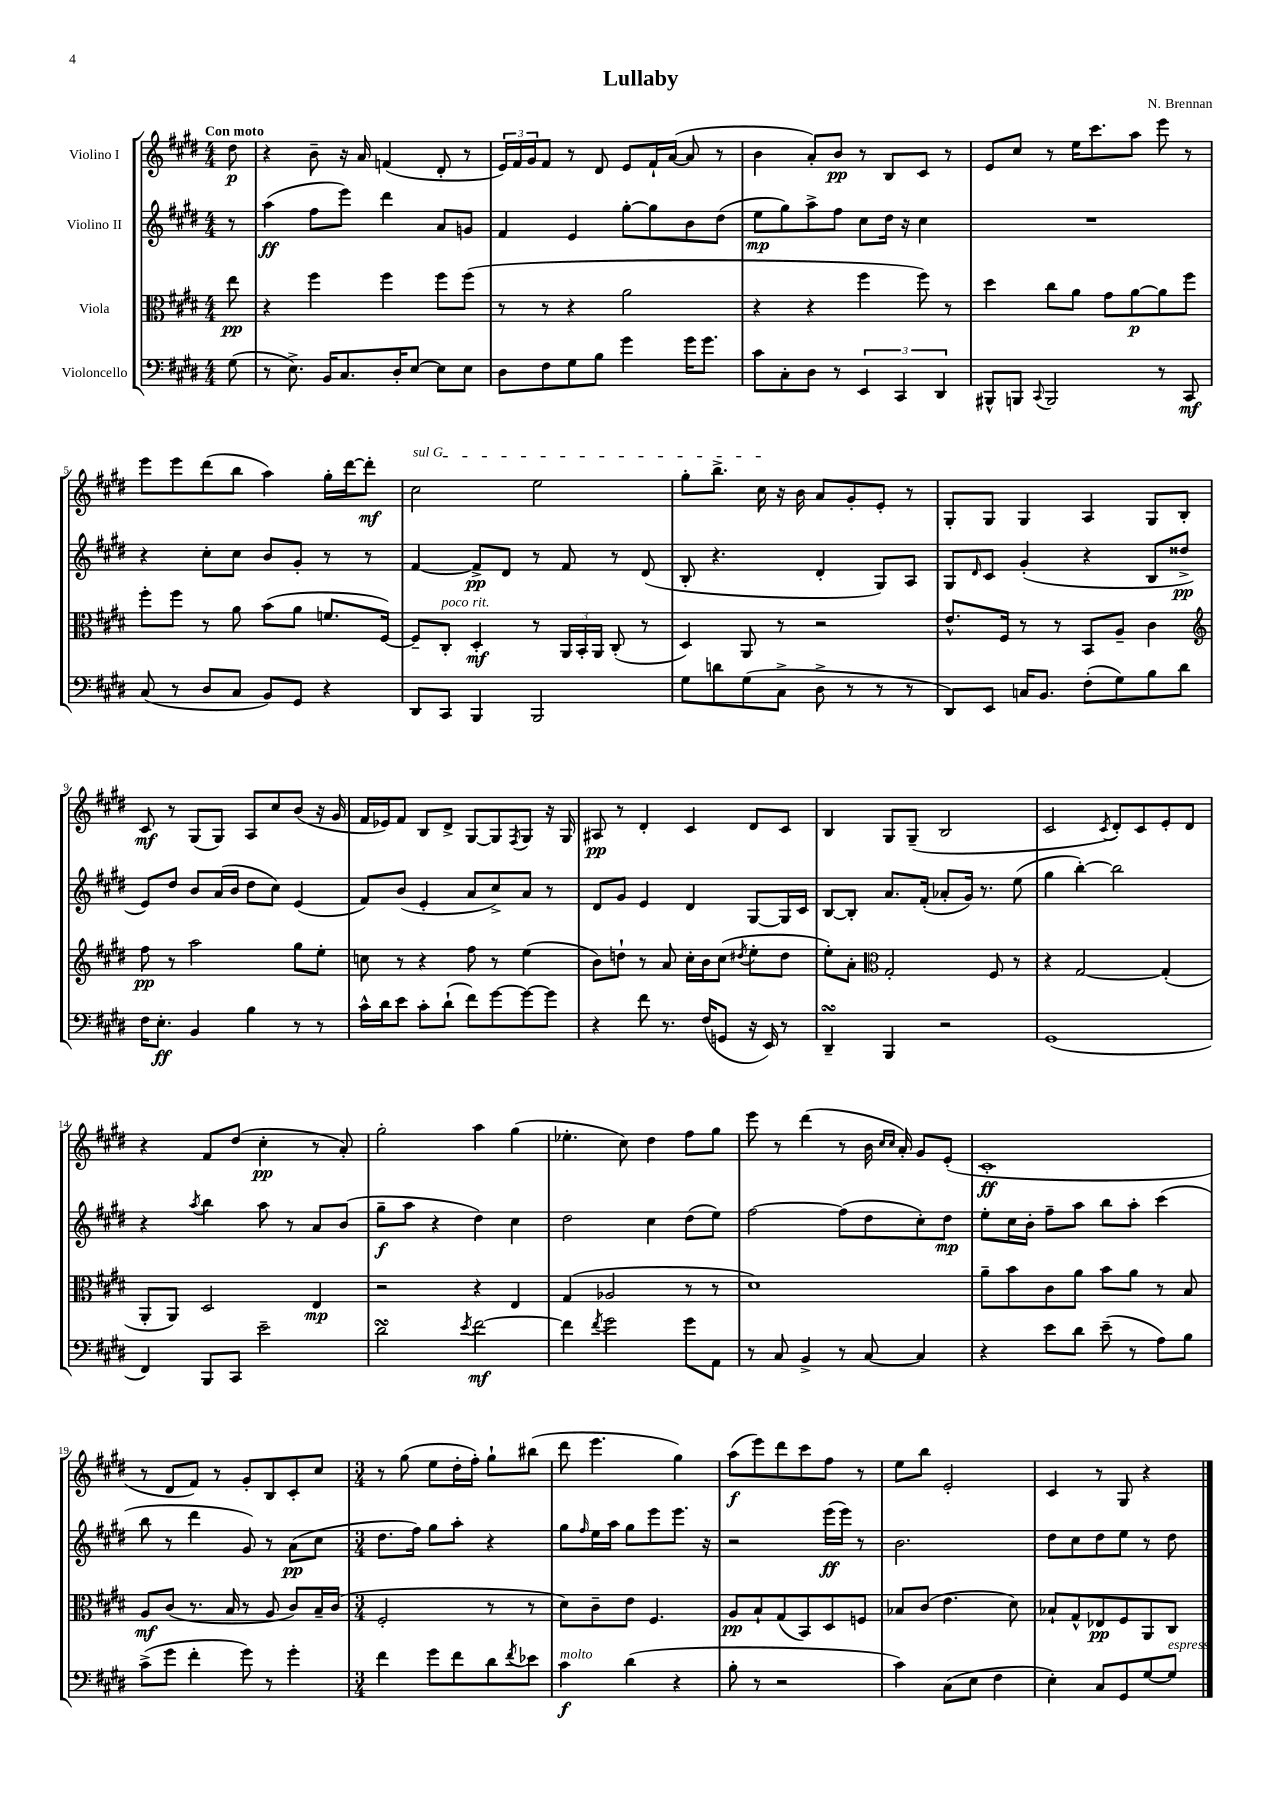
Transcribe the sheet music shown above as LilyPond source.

\header { title = "Lullaby" composer = "N. Brennan" }
<<
\new StaffGroup <<
\new Staff = "s0" \with { instrumentName = "Violino I" } {
    \clef treble \key e \major \numericTimeSignature \time 4/4 \partial 8 \tempo "Con moto"
    dis''8\p |
    r4 b'8-- r16 a'16 f'4( dis'8-. r8 |
    \tuplet 3/2 { e'16) fis'16 gis'16 } fis'8 r8 dis'8 e'8 fis'16-! a'16~( a'8 r8 |
    b'4 a'8-.) b'8\pp r8 b8 cis'8 r8 |
    e'8 cis''8 r8 e''16 cis'''8. a''8 e'''8 r8 |
    e'''8 e'''8 dis'''8( b''8 a''4) gis''16-. dis'''16~ dis'''8-.\mf |
    \once \override TextSpanner.bound-details.left.text = \markup { \italic "sul G" } cis''2\startTextSpan e''2 |
    gis''8-. b''8.-> cis''16\stopTextSpan r16 b'16 a'8 gis'8-. e'8-. r8 |
    gis8-. gis8 gis4 a4 gis8 b8-. |
    cis'8\mf r8 gis8( gis8) a8 cis''8 b'8( r16 gis'16 |
    fis'16 ees'16) fis'8 b8 dis'8-> gis8~ gis8 \acciaccatura { fis8 } gis8 r16 gis16 |
    ais8\pp r8 dis'4-. cis'4 dis'8 cis'8 |
    b4 gis8 gis8--( b2 |
    cis'2 \acciaccatura { cis'8 } dis'8-.) cis'8 e'8-. dis'8 |
    r4 fis'8 dis''8( cis''4-.\pp r8 a'8-.) |
    gis''2-. a''4 gis''4( |
    ees''4.-. cis''8) dis''4 fis''8 gis''8 |
    e'''8 r8 dis'''4( r8 b'16 \grace { cis''16 cis''16 } a'16-.) gis'8 e'8-.( |
    cis'1-.\ff |
    r8 dis'8 fis'8) r8 gis'8-. b8 cis'8-. cis''8 |
    \numericTimeSignature \time 3/4 r8 gis''8( e''8 dis''16-. fis''16-.) gis''8-! bis''8( |
    dis'''8 e'''4. gis''4) |
    a''8\f( e'''8) dis'''8 cis'''8 fis''8 r8 |
    e''8 b''8 e'2-. |
    cis'4 r8 gis8 r4 \bar "|." |
}
\new Staff = "s1" \with { instrumentName = "Violino II" } {
    \clef treble \key e \major \numericTimeSignature \time 4/4 \partial 8
    r8 |
    a''4\ff( fis''8 e'''8) dis'''4 a'8 g'8 |
    fis'4 e'4 gis''8~-. gis''8 b'8 dis''8( |
    e''8\mp gis''8) a''8-> fis''8 cis''8 dis''16 r16 cis''4 |
    R1 |
    r4 cis''8-. cis''8 b'8 gis'8-. r8 r8 |
    fis'4~ fis'8->\pp dis'8 r8 fis'8 r8 dis'8( |
    b8-. r4. dis'4-. gis8) a8 |
    gis8 \grace { dis'16 } cis'8 gis'4-.( r4 b8 disis''8->\pp |
    e'8) dis''8 b'8 a'16( b'16 dis''8 cis''8) e'4( |
    fis'8) b'8( e'4-. a'8 cis''8->) a'8 r8 |
    dis'8 gis'8 e'4 dis'4 gis8~ gis16 cis'16 |
    b8~ b8-. a'8. fis'16-.( aes'8-. gis'16) r8. e''8( |
    gis''4 b''4~-.) b''2 |
    r4 \acciaccatura { a''8 } b''4 a''8 r8 a'8 b'8( |
    gis''8--\f a''8 r4 dis''4) cis''4 |
    dis''2 cis''4 dis''8( e''8) |
    fis''2~ fis''8( dis''8 cis''8-.) dis''8\mp |
    e''8-. cis''16 b'16-. fis''8-- a''8 b''8 a''8-. cis'''4( |
    b''8 r8 dis'''4 gis'8) r8 a'8\pp( cis''8 |
    \numericTimeSignature \time 3/4 dis''8. fis''16) gis''8 a''8-. r4 |
    gis''8 \grace { fis''16 } e''16 a''16 gis''8 e'''8 e'''8. r16 |
    r2 e'''16\ff( e'''16) r8 |
    b'2. |
    dis''8 cis''8 dis''8 e''8 r8 dis''8 \bar "|." |
}
\new Staff = "s2" \with { instrumentName = "Viola" } {
    \clef alto \key e \major \numericTimeSignature \time 4/4 \partial 8
    e''8\pp |
    r4 fis''4 fis''4 fis''8 fis''8( |
    r8 r8 r4 a'2 |
    r4 r4 fis''4 fis''8) r8 |
    dis''4 cis''8 a'8 gis'8 a'8~\p a'8 fis''8 |
    fis''8-. fis''8 r8 a'8 b'8( a'8 f'8. fis16~) |
    fis8-- cis8-.^\markup { \italic "poco rit." } dis4-.\mf r8 \tuplet 3/2 { a,16 b,16-. a,16 } cis8-.( r8 |
    dis4) a,8 r8 r2 |
    e'8.-^ fis16 r8 r8 b,8 a8-- cis'4 |
    \clef treble fis''8\pp r8 a''2 gis''8 e''8-. |
    c''8 r8 r4 fis''8 r8 e''4( |
    b'8) d''8-! r8 a'8 cis''16-. b'16 cis''8( \acciaccatura { dis''8 } e''8-. dis''8 |
    e''8-.) a'8-. \clef alto gis2-. fis8 r8 |
    r4 gis2~ gis4-.( |
    a,8-. a,8) dis2 e4\mp |
    r2 r4 e4 |
    gis4( aes2 r8 r8 |
    dis'1) |
    a'8-- b'8 cis'8 a'8 b'8 a'8 r8 b8 |
    a8\mf cis'8( r8. b16 r8 a8 cis'8) b16-- cis'16( |
    \numericTimeSignature \time 3/4 fis2-. r8 r8 |
    dis'8) cis'8-- e'8 fis4. |
    a8\pp b8-! gis8( b,8) dis8 f8 |
    bes8 cis'8( e'4. dis'8) |
    bes8-! gis8-^ ees8\pp fis8 a,8 cis8 \bar "|." |
}
\new Staff = "s3" \with { instrumentName = "Violoncello" } {
    \clef bass \key e \major \numericTimeSignature \time 4/4 \partial 8
    gis8( |
    r8 e8.->) b,16 cis8. dis16-. e8~ e8 e8 |
    dis8 fis8 gis8 b8 gis'4 gis'16 gis'8. |
    cis'8 cis8-. dis8 r8 \tuplet 3/2 { e,4 cis,4 dis,4 } |
    bis,,8-^ b,,8 \appoggiatura { cis,8 } b,,2 r8 cis,8\mf |
    cis8( r8 dis8 cis8 b,8) gis,8 r4 |
    dis,8 cis,8 b,,4 b,,2 |
    gis8 d'8 gis8( cis8-> dis8-> r8 r8 r8 |
    dis,8) e,8 c16 b,8. fis8-.( gis8) b8 dis'8 |
    fis16 e8.-.\ff b,4 b4 r8 r8 |
    cis'16-^ dis'16 e'8 cis'8-. dis'8-!( fis'8) gis'8~ gis'8~ gis'8 |
    r4 fis'8 r8. fis16( g,8 r16 e,16) r8 |
    dis,4--\turn b,,4 r2 |
    gis,1( |
    fis,4) b,,8 cis,8 e'2-- |
    dis'2\turn \acciaccatura { e'8 } fis'2~\mf |
    fis'4 \acciaccatura { fis'8 } gis'2 gis'8 a,8 |
    r8 cis8 b,4-> r8 cis8~ cis4 |
    r4 e'8 dis'8 e'8--( r8 a8) b8 |
    cis'8->( gis'8 fis'4-. gis'8) r8 gis'4-. |
    \numericTimeSignature \time 3/4 fis'4 gis'8 fis'8 dis'8 \acciaccatura { fis'8 } ees'8 |
    cis'4\f^\markup { \italic "molto" } dis'4( r4 |
    b8-. r8 r2 |
    cis'4) cis8( e8 fis4 |
    e4-.) cis8 gis,8 gis8~ gis8^\markup { \italic "espress." } \bar "|." |
}
>>
>>
